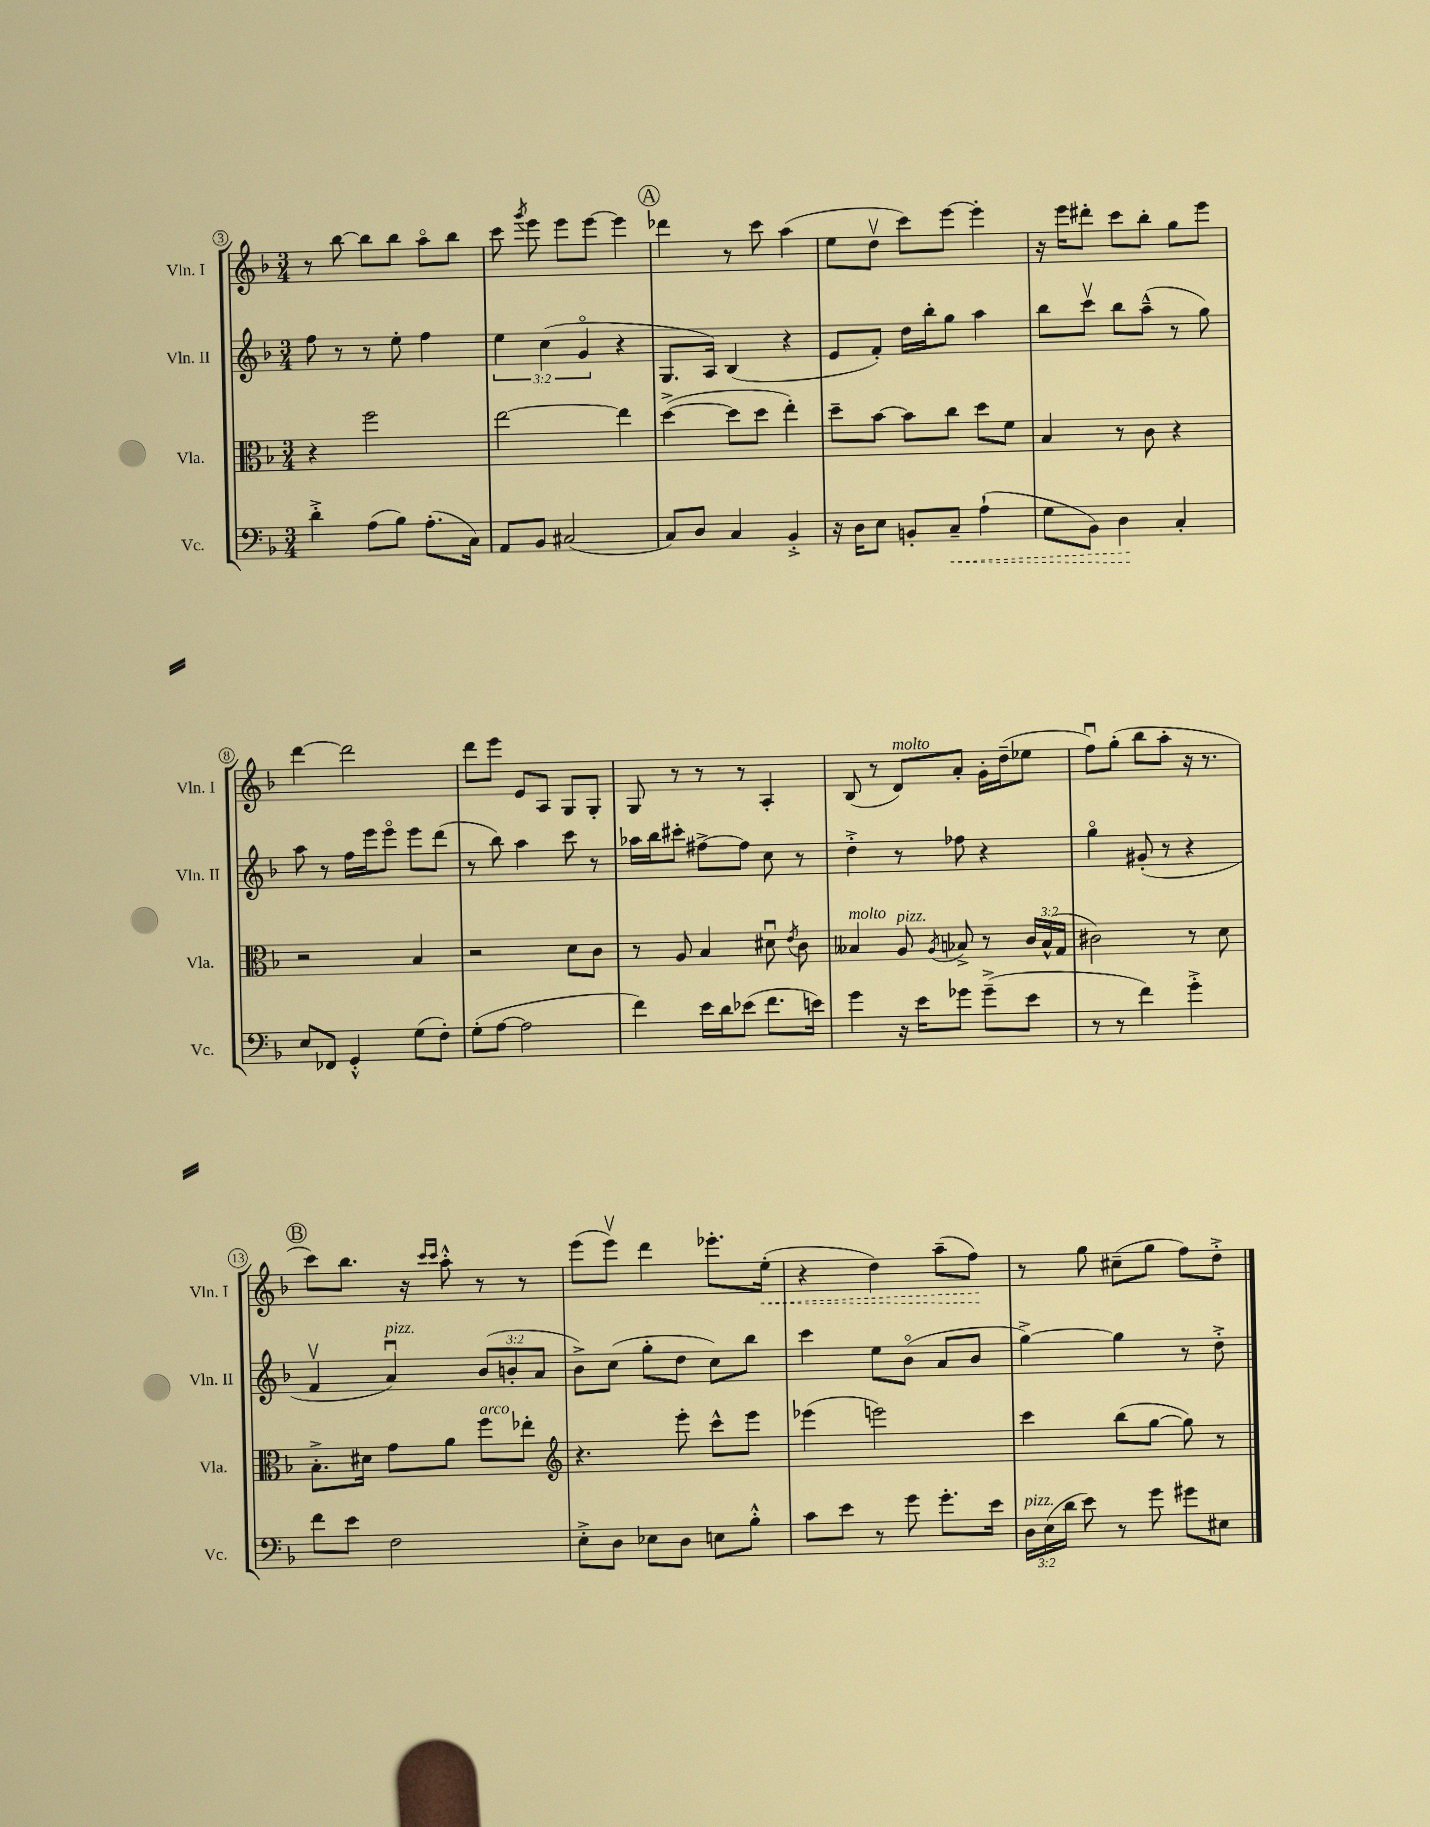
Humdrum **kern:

**kern	**kern	**kern	**kern
*staff4	*staff3	*staff2	*staff1
*clefF4	*clefC3	*clefG2	*clefG2
*k[b-]	*k[b-]	*k[b-]	*k[b-]
*M3/4	*M3/4	*M3/4	*M3/4
4d'^	4r	8ff	8r
.	.	8r	[8bb-
(8A	2ff	8r	8bb-]
8B-)	.	8ee'	8bb-
(8.A'	.	4ff	8aao
.	.	.	8bb-
16C)	.	.	.
=	=	=	=
8AA	[2ee	6ee	8ccc
.	.	.	8qggg
8BB-	.	.	8eee
.	.	(6cc	.
(2C#	.	.	8eee
.	.	6go	.
.	.	.	[8eee
.	4ee]	4r	4eee]
=	=	=	=
8C)	([4dd^	8.G	4ddd-
8D	.	.	.
.	.	16A)	.
4C	8dd]	(4B-	8r
.	8dd	.	8ccc
4BB-'^	4ee')	4r	(4aa
=	=	=	=
16r	8dd~	8e	8ee
16D	.	.	.
8E	[8b-	8f')	8ddv
8BB'	8b-]	16dd	8ccc)
.	.	16bb-'	.
8C~	8cc	8gg	[8eee
(4A`	8dd	4aa	4eee']
.	8f	.	.
=	=	=	=
8G	4B-	8bb-	16r
.	.	.	16eee
8BB-)	.	8cccv	8ddd#'
4D	8r	8bb-	8ccc
.	8c	(8aa~^^	8bb-'
4C'	4r	8r	8gg
.	.	8gg)	8eee
=	=	=	=
8E	2r	8aa	[4ddd
8FF-	.	8r	.
4GG'^^	.	16ff	2ddd]
.	.	16eee	.
.	.	8eeeo	.
(8G	4B-	8eee	.
8F')	.	(8ddd	.
=	=	=	=
(8G'	2r	8r	8ddd
[8A	.	8bb-)	8eee
2A]	.	4aa	8e
.	.	.	8A
.	8d	8ccc	8G
.	8c	8r	8G'
=	=	=	=
4f)	8r	16aa-	8G
.	.	16bb-	.
.	8A	8ccc#'	8r
16e	4B-	[8ff#^	8r
16d	.	.	.
(8e-	.	8ff#]	8r
8.f	8d#u	8cc	4A'
.	8qe	.	.
.	8c	8r	.
16e)	.	.	.
=	=	=	=
4g	4B--	4dd'^	(8B-
.	.	.	8r
16r	8A	8r	8d)
16e	.	.	.
.	8qA	.	.
8g-	8B-^	8ff-	8a'
(8g-~^	8r	4r	16g'
.	.	.	(16dd~
8e	24c	.	8ee-
.	(24B-^^	.	.
.	24G	.	.
=	=	=	=
8r	2c#)	4ggo	8ffu)
8r	.	.	(8gg'
4f)	.	(8g#'	8bb-
.	.	8r	8aa'
4g'^	8r	4r	16r
.	.	.	8.r
.	8d	.	.
=	=	=	=
8f	8.B-'^	4fv	8ccc)
8e	.	.	8.bb-
.	16d#	.	.
2F	8g	4au)	.
.	.	.	16r
.	.	.	16qqccc
.	.	.	16qqccc
.	8a	.	8aa'^^
.	8ff	(12b-	8r
.	.	12b'	.
.	8ee-'	.	8r
.	.	12a	.
=	=	=	=
*	*clefG2	*	*
8E'^	4.r	8b-^)	(8eee
8D	.	(8cc	8eeev)
8E-	.	8gg'	4ddd
8D	8eee'	8dd	.
8E	8ccc^^	8cc)	8.eee-'
8B-'^^	8eee	8bb-	.
.	.	.	(16ee'
=	=	=	=
8c	(4eee-	4ccc	4r
8e	.	.	.
8r	2eee)	8ee	4dd)
8g	.	(8b-o	.
8.g'	.	8a	(8aa~
.	.	8b-	8ff)
16e	.	.	.
=	=	=	=
24D	4ccc	[4gg^)	8r
(24E	.	.	.
24d	.	.	.
8e)	.	.	8gg
8r	(8bb-	4gg]	(8cc#~
8g	[8gg	.	8gg
8g#	8gg])	8r	8ff)
8E#	8r	8dd'^	8dd'^
==	==	==	==
*-	*-	*-	*-
